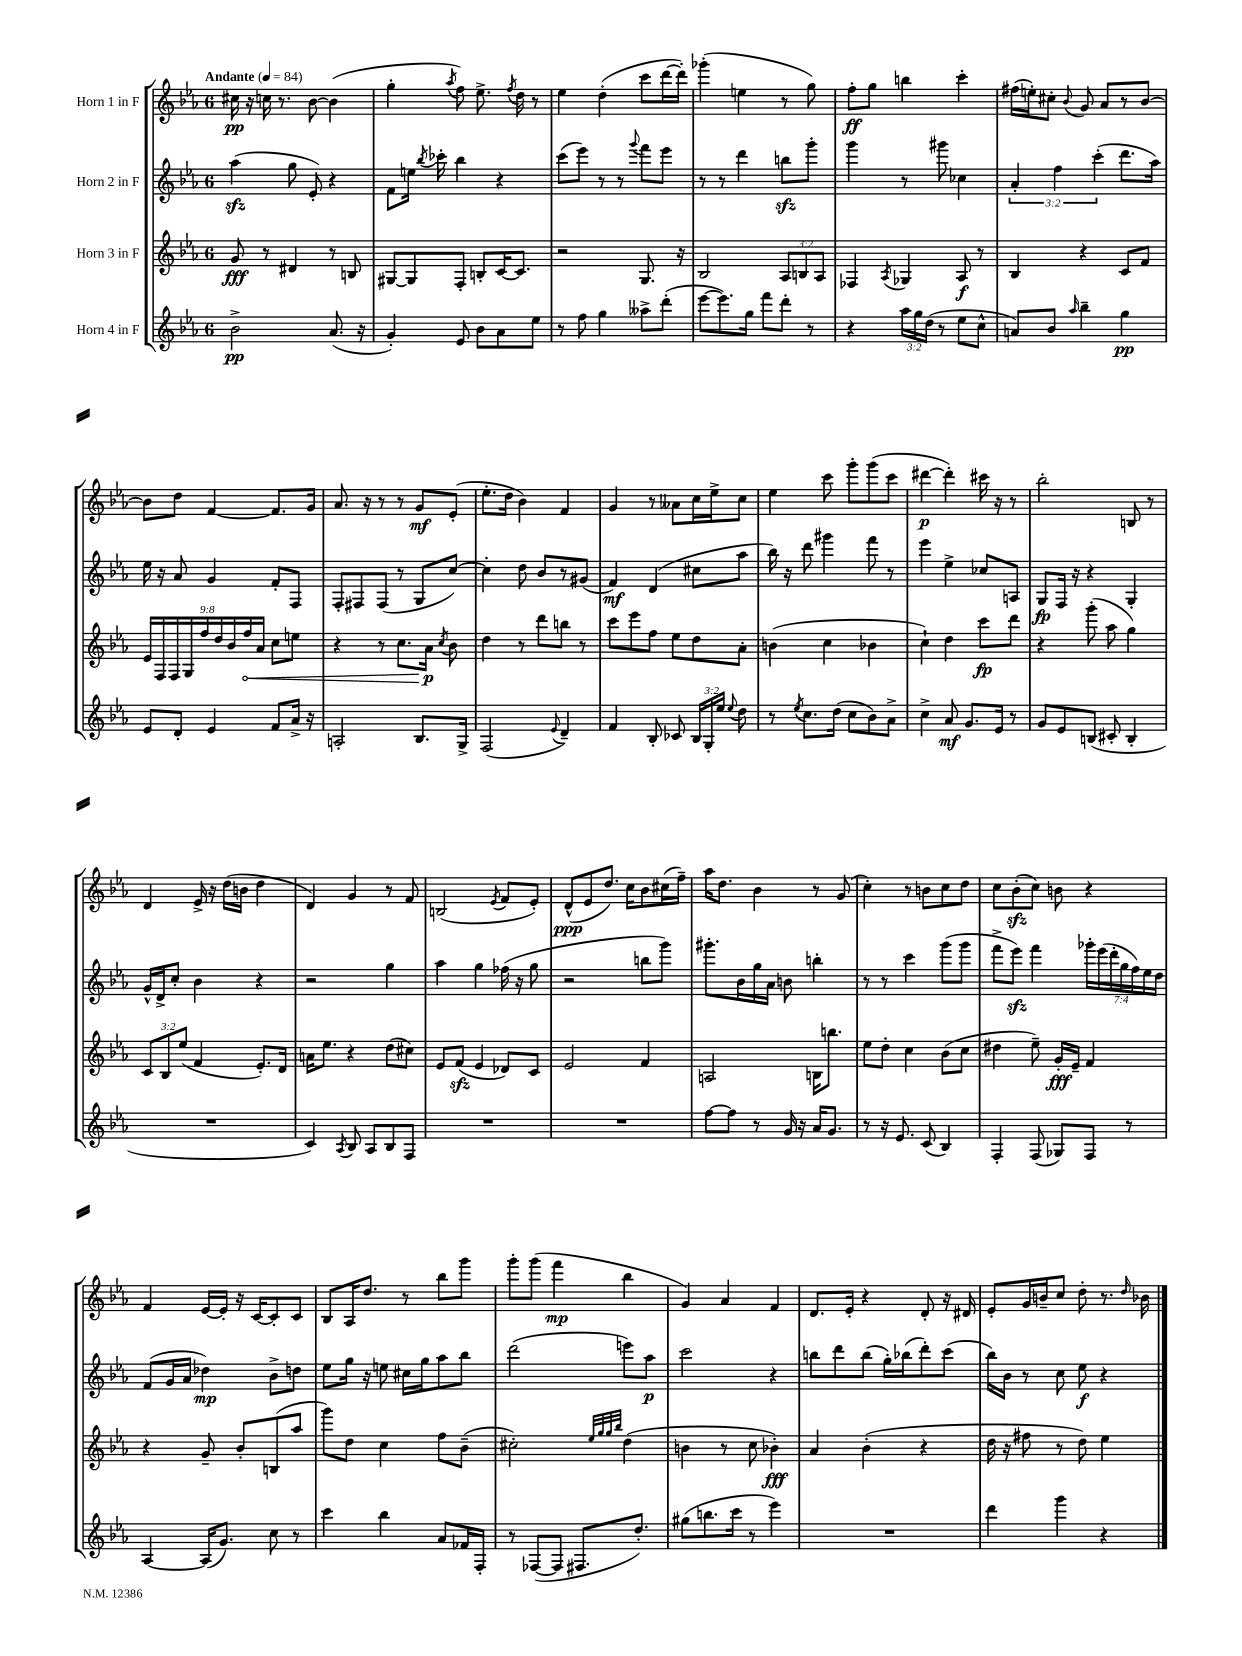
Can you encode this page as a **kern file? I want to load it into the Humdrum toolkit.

**kern	**kern	**kern	**kern
*staff4	*staff3	*staff2	*staff1
*clefG2	*clefG2	*clefG2	*clefG2
*k[b-e-a-]	*k[b-e-a-]	*k[b-e-a-]	*k[b-e-a-]
*M6/8	*M6/8	*M6/8	*M6/8
*MM84	*MM84	*MM84	*MM84
2b-^	8g	(4aa-	16cc#
.	.	.	16r
.	8r	.	16cc
.	.	.	8.r
.	4d#	8gg	.
.	.	8e-')	[8b-
(8.a-	8r	4r	(4b-]
.	8B	.	.
16r	.	.	.
=	=	=	=
4g')	[8G#	8f	4gg'
.	8G#]	16ee	.
.	.	8qbb-	.
.	.	16ccc-'	.
.	.	.	8qaa-
8e-	8F'	4bb-	8ff)
8b-	8B'	.	8.ee-^
8a-	[16c	4r	.
.	.	.	8qff
.	8.c]	.	16dd
8ee-	.	.	8r
=	=	=	=
8r	2r	(8ccc	4ee-
8ff	.	8eee-)	.
4gg	.	8r	(4dd'
.	.	8r	.
.	.	8qqggg	.
8aa--^	8.G	8fff	8ccc
(8ddd'	.	8eee-	[16ddd
.	16r	.	16ddd'])
=	=	=	=
[8eee-	2B-	8r	(4ggg-'
8.eee-])	.	8r	.
.	.	4ddd	4ee
16gg	.	.	.
8fff	.	.	.
8ddd'	12A-	8bb	8r
.	12B	.	.
8r	.	8ggg'	8gg)
.	12A-	.	.
=	=	=	=
4r	4F-	4ggg	8ff'
.	.	.	8gg
.	8qA-	.	.
24aa-	4G-	8r	4bb
24gg	.	.	.
(24dd	.	.	.
8r	.	8ggg#	.
8ee-	8A-	4cc-	4ccc'
8cc^^	8r	.	.
=	=	=	=
8a)	4B-	6a-'	(16ff#
.	.	.	16ee')
8b-	.	.	8cc#'
.	.	6ff	.
16qqaa-	.	.	8qqb-
4bb-~	4r	.	8g
.	.	(6ccc'	.
.	.	.	8a-
4gg	8c	8.ddd	8r
.	8f	.	[8b-
.	.	16aa-)	.
=	=	=	=
8e-	18e-	16ee-	8b-]
.	18F	.	.
.	.	16r	.
.	18F	.	.
8d'	.	8a-	8dd
.	18G	.	.
.	18ff	.	.
4e-	.	4g	[4f
.	18dd	.	.
.	18b-	.	.
.	18ff	.	.
.	18a-	.	.
8f	8cc	8f'	8.f]
16a-^	8ee	8F	.
16r	.	.	16g
=	=	=	=
2A'	4r	8F'	8.a-
.	.	8F#	.
.	.	.	16r
.	8r	(8F#	8r
.	8.cc	8r	8r
8.B-	.	8G	8g
.	16a-	.	.
.	8qcc	.	.
.	8b-	[8cc)	(8e-'
16G^	.	.	.
=	=	=	=
(2F	4dd	4cc']	8.ee-'
.	.	.	16dd
.	8r	8dd	4b-)
.	8ddd	8b-	.
8qqe-	.	.	.
4d~)	8bb	8r	4f
.	8r	(8g#	.
=	=	=	=
4f	8ccc	4f)	4g
.	8eee-	.	.
8B-'	8ff	(4d	8r
8c-	8ee-	.	8a--
24B-	8dd	8cc#	16cc
24G'	.	.	.
.	.	.	16ee-^
24ee-	.	.	.
8qqee-	.	.	.
8dd	8a-'	8aa-	8cc
=	=	=	=
8r	(4b	16bb-)	4ee-
.	.	16r	.
8qee-	.	.	.
8.cc	.	8ddd	.
.	4cc	4ggg#	8ccc
(16dd	.	.	.
8cc	.	.	8ggg'
8b-)	4b-	8fff	(8ggg
8a-^	.	8r	8ccc
=	=	=	=
4cc^	4cc`)	4eee-	[4ddd#
8a-	4dd	4ee-^	4ddd#'])
8.g	.	.	.
.	8ccc	8cc-	16ccc#
16e-	.	.	16r
8r	8ddd	8A	8r
=	=	=	=
8g	4r	8G	2bb-'
8e-	.	16F	.
.	.	16r	.
(8B	(8ggg'	4r	.
8c#'	8aa-	.	.
4B'	4gg)	4G'	8B
.	.	.	8r
=	=	=	=
2.r	12c	16g^^	4d
.	.	16d^	.
.	12B-	.	.
.	.	8cc'	.
.	(12ee-	.	.
.	4f	4b-	16e-^
.	.	.	16r
.	.	.	(16dd
.	.	.	16b
.	8.e-')	4r	4dd
.	16d	.	.
=	=	=	=
4c)	16a	2r	4d)
.	8.ee-	.	.
8qA-	.	.	.
8B-	4r	.	4g
8A-	.	.	.
8B-	(8dd	4gg	8r
8F	8cc#)	.	8f
=	=	=	=
2.r	8e-	4aa-	(2B
.	(8f	.	.
.	4e-	4gg	.
.	.	.	8qe-
.	8d-)	(16ff-	8f
.	.	16r	.
.	8c	8gg	8e-')
=	=	=	=
2.r	2e-	2r	(8d^^
.	.	.	8e-
.	.	.	8.dd)
.	.	.	16cc
.	4f	8bb	8b-
.	.	8ggg)	(16cc#
.	.	.	16ff~)
=	=	=	=
[8ff	2A	8.ggg#'	16aa-
.	.	.	8.dd
8ff]	.	.	.
.	.	16b-	.
8r	.	16gg	4b-
.	.	16a-	.
16g	.	8b	.
16r	.	.	.
16a-	16B	4bb'	8r
8.g	8.bb	.	.
.	.	.	(8g
=	=	=	=
8r	8ee-	8r	4cc')
16r	8dd'	8r	.
8.e-	.	.	.
.	4cc	4ccc	8r
(8c	.	.	8b
4B-)	(8b-	(8ggg	8cc
.	8cc	8ggg	8dd
=	=	=	=
4F'	4dd#	8fff^	8cc
.	.	8eee-)	(8b-'
(8F	8ee-~)	4fff	8cc)
8G-)	16g'	.	8b
.	16e-~	.	.
8F	4f	28ggg-'	4r
.	.	(28eee-	.
.	.	28ddd'	.
.	.	28gg	.
8r	.	.	.
.	.	28ff)	.
.	.	28ee-	.
.	.	28dd	.
=	=	=	=
[4A-	4r	(8f	4f
.	.	16g	.
.	.	16a-	.
(16A-]	8g~	4dd-)	[16e-
8.g)	.	.	16e-']
.	8b-'	.	16r
.	.	.	[16c
8cc	(8B	8b-^	8c']
8r	8aa-	8dd	8c
=	=	=	=
4ccc	8ggg)	8ee-	8B-
.	8dd	16gg	16A-
.	.	16r	8.dd
4bb-	4cc	8ee	.
.	.	16cc#	8r
.	.	16gg	.
8a-	8ff	8aa-	8bb-
16f-	(8b-~	8bb-	8ggg
16F'	.	.	.
=	=	=	=
8r	2cc#')	(2ddd	8ggg'
([8F-	.	.	(8ggg
8F-]	.	.	4fff
8.F#	.	.	.
.	32qqee-	.	.
.	32qqgg	.	.
.	32qqgg	.	.
.	32qqbb-	.	.
.	(4dd	8eee)	4bb-
8.dd')	.	.	.
.	.	8aa-	.
=	=	=	=
(8gg#	4b	2ccc	4g)
8.bb	.	.	.
.	8r	.	4a-
16ccc	.	.	.
8r	8cc	.	.
4eee-)	4b-')	4r	4f
=	=	=	=
2.r	4a-	8bb	8.d
.	.	8ddd	.
.	.	.	16e-'
.	(4b-'	(8bb	4r
.	.	16gg')	.
.	.	(16bb-	.
.	4r	8ddd')	8d'
.	.	(8ccc	16r
.	.	.	16d#
=	=	=	=
4ddd	16dd	16bb-)	8e-'
.	16r	16b-	.
.	8ff#	8r	16g
.	.	.	16b~
4ggg	8r	8cc	8cc
.	8dd)	8ee-	8dd'
4r	4ee-	4r	8.r
.	.	.	16qqdd
.	.	.	16b-
==	==	==	==
*-	*-	*-	*-
